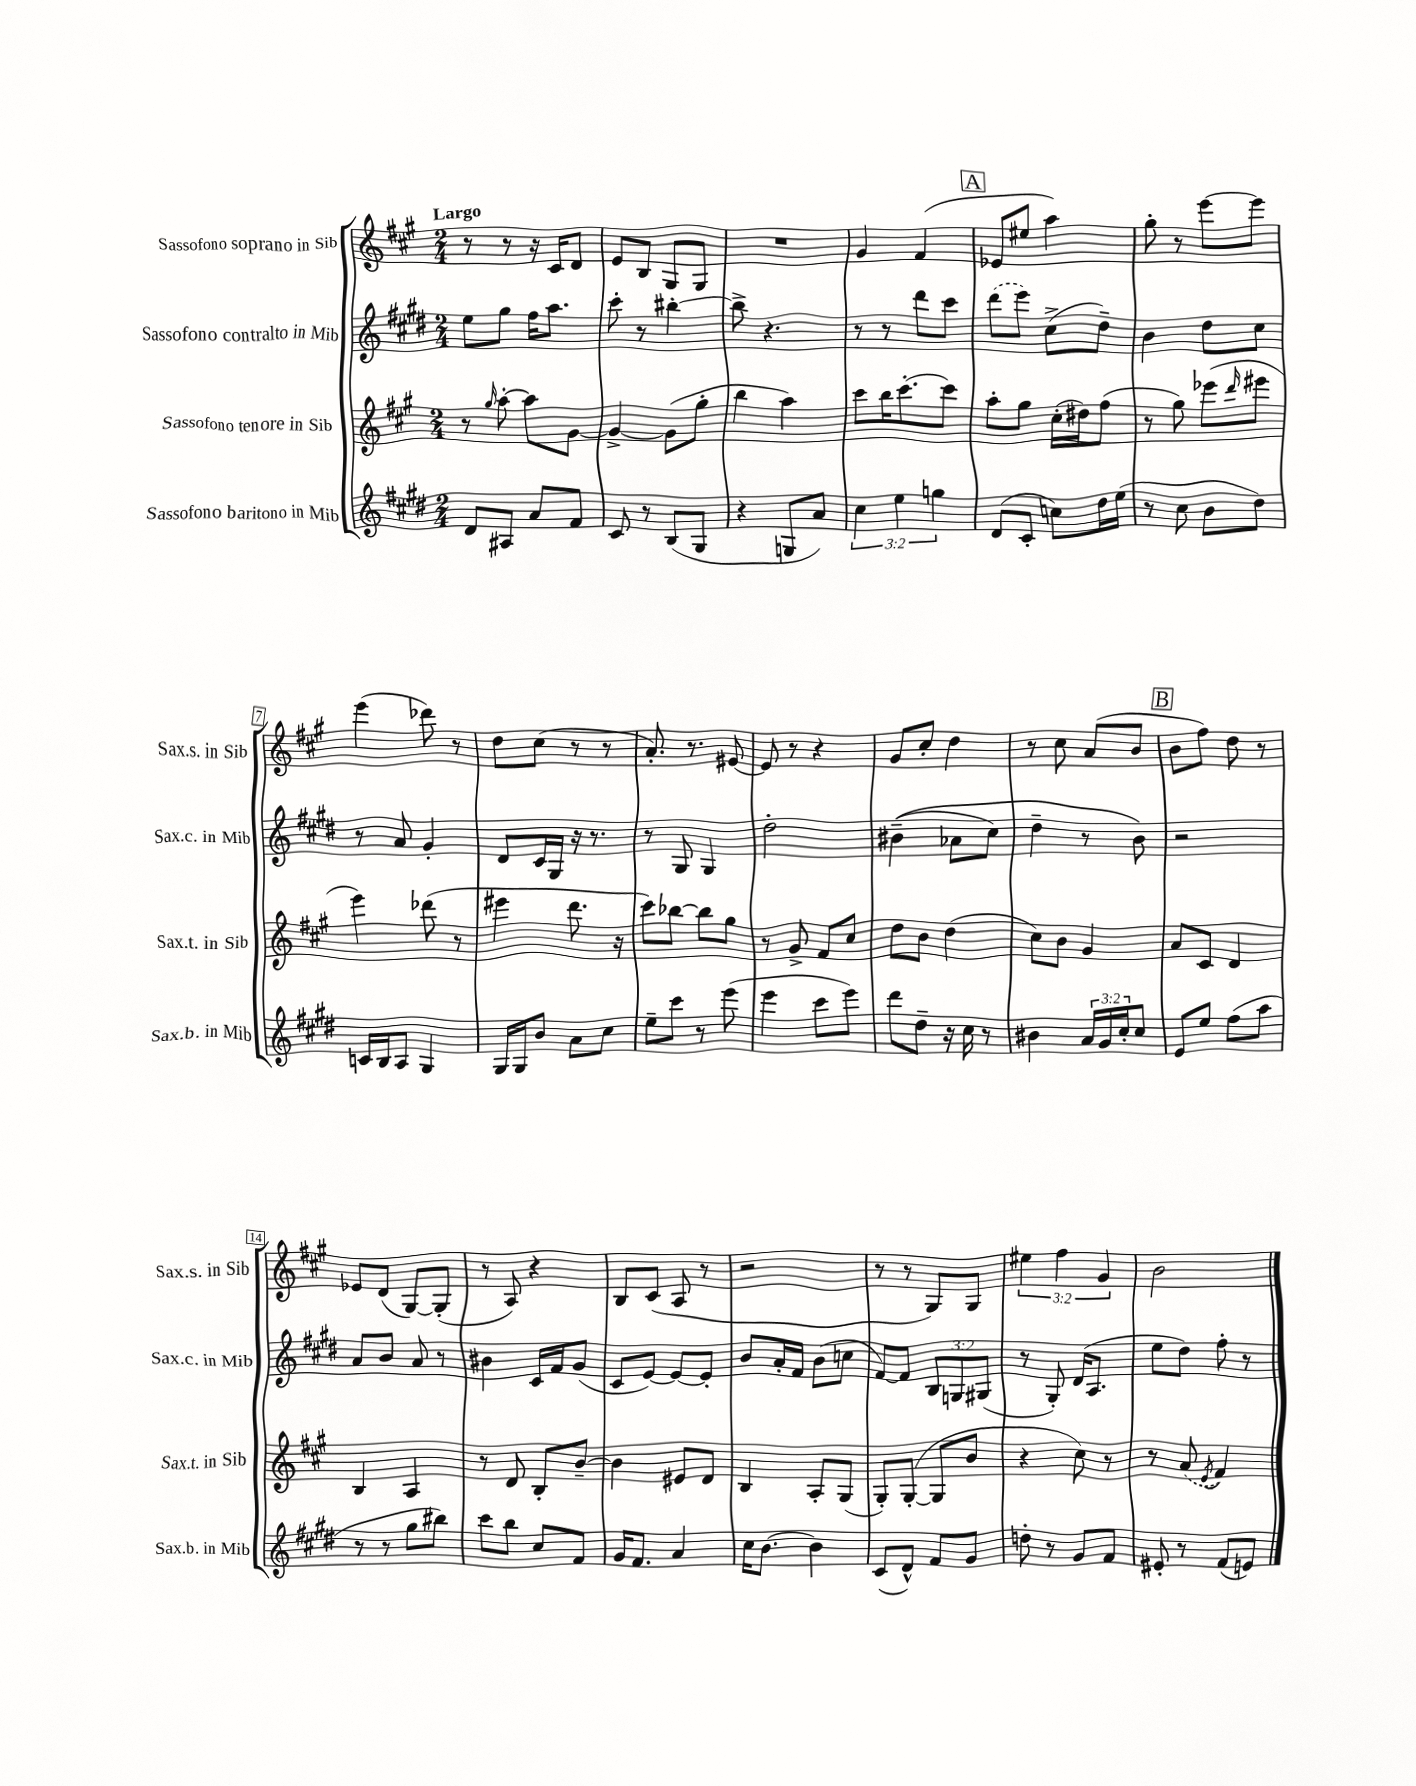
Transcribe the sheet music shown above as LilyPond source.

<<
\new StaffGroup <<
\new Staff = "s0" \with { instrumentName = "Sassofono soprano in Sib" shortInstrumentName = "Sax.s. in Sib" } {
    \clef treble \key a \major \numericTimeSignature \time 2/4 \override Staff.TupletNumber.text = #tuplet-number::calc-fraction-text \tempo "Largo"
    r8 r8 r16 cis'16 d'8 |
    e'8 b8 gis8 gis8 |
    R2 |
    gis'4 fis'4( |
    \mark \markup { \box "A" } ees'8 eis''8 a''4) |
    gis''8-. r8 e'''8~ e'''8 |
    e'''4( des'''8) r8 |
    d''8 cis''8( r8 r8 |
    a'8.-.) r8. eis'8~ |
    eis'8 r8 r4 |
    gis'8 cis''8-. d''4 |
    r8 cis''8 a'8( b'8 |
    \mark \markup { \box "B" } b'8 fis''8) d''8 r8 |
    ees'8 d'8( gis8~) gis8-.( |
    r8 a8) r4 |
    b8 cis'8( a8 r8 |
    r2 |
    r8 r8 gis8) gis8 |
    \tuplet 3/2 { eis''4 fis''4 gis'4 } |
    b'2 \bar "|." |
}
\new Staff = "s1" \with { instrumentName = "Sassofono contralto in Mib" shortInstrumentName = "Sax.c. in Mib" } {
    \clef treble \key e \major \numericTimeSignature \time 2/4 \override Staff.TupletNumber.text = #tuplet-number::calc-fraction-text
    e''8 gis''8 fis''16 a''8. |
    cis'''8-. r8 bis''4~-. |
    bis''8-> r4. |
    r8 r8 dis'''8 cis'''8 |
    \mark \markup { \box "A" } \once \slurDashed dis'''8( e'''8) cis''8->( dis''8--) |
    b'4 dis''8 cis''8 |
    r8 a'8 gis'4-. |
    dis'8 cis'16 gis16 r16 r8. |
    r8 gis8 gis4 |
    dis''2-. |
    bis'4--(\( aes'8 cis''8) |
    dis''4-- r8 b'8\) |
    \mark \markup { \box "B" } r2 |
    a'8 b'8 a'8 r8 |
    bis'4 cis'16 fis'16 gis'8( |
    cis'8 e'8~) e'8~ e'8-. |
    b'8 a'16-. fis'16 b'8( c''8 |
    fis'8~) fis'8 \tuplet 3/2 { b8 g8 gis8( } |
    r8 gis8-.) dis'16( a8. |
    e''8 dis''8) fis''8-. r8 \bar "|." |
}
\new Staff = "s2" \with { instrumentName = "Sassofono tenore in Sib" shortInstrumentName = "Sax.t. in Sib" } {
    \clef treble \key a \major \numericTimeSignature \time 2/4
    r8 \grace { gis''16 } a''8~-. a''8 gis'8~ |
    gis'4~-> gis'8( gis''8-. |
    b''4 a''4) |
    cis'''8 b''16 cis'''8.~-. cis'''8 |
    \mark \markup { \box "A" } a''8-. gis''8 cis''16-.( dis''16) fis''8( |
    r8 gis''8) ees'''8( \grace { d'''16 } eis'''8 |
    e'''4) des'''8( r8 |
    eis'''4 d'''8. r16 |
    cis'''8) bes''8~ bes''8 gis''8 |
    r8 gis'8-> fis'8 cis''8 |
    d''8 b'8 d''4( |
    cis''8) b'8 gis'4 |
    \mark \markup { \box "B" } a'8 cis'8 d'4 |
    b4 a4 |
    r8 d'8 b8-. b'8~-- |
    b'4 eis'8 d'8 |
    b4 a8-. gis8( |
    gis8-.) gis8~-.( gis8 b'8 |
    r4 cis''8) r8 |
    r8 \once \slurDashed a'8( \acciaccatura { e'8 } fis'4) \bar "|." |
}
\new Staff = "s3" \with { instrumentName = "Sassofono baritono in Mib" shortInstrumentName = "Sax.b. in Mib" } {
    \clef treble \key e \major \numericTimeSignature \time 2/4 \override Staff.TupletNumber.text = #tuplet-number::calc-fraction-text
    dis'8 ais8 a'8 fis'8 |
    cis'8 r8 b8( gis8 |
    r4 g8 a'8) |
    \tuplet 3/2 { cis''4 e''4 g''4 } |
    \mark \markup { \box "A" } dis'8( cis'8-. c''8) dis''16 e''16( |
    r8 cis''8 b'8 dis''8) |
    c'16 b16 a8 gis4 |
    gis16 gis16 b'8 a'8 cis''8 |
    e''8-- cis'''8 r8 e'''8( |
    e'''4 cis'''8 e'''8) |
    dis'''8 dis''8-- r16 cis''16 r8 |
    bis'4 \tuplet 3/2 { a'16 gis'16 cis''16-. } cis''8 |
    \mark \markup { \box "B" } e'8 e''8 fis''8( a''8 |
    r8 r8 gis''8 bis''8) |
    cis'''8 b''8 cis''8 fis'8 |
    gis'16 fis'8. a'4 |
    cis''16 b'8.~ b'4 |
    cis'8( dis'8-^) fis'8 gis'8 |
    d''8-. r8 gis'8 fis'8 |
    eis'8-. r8 fis'8( e'8) \bar "|." |
}
>>
>>
\layout { \context { \Score \override BarNumber.stencil = #(make-stencil-boxer 0.1 0.3 ly:text-interface::print) } }
